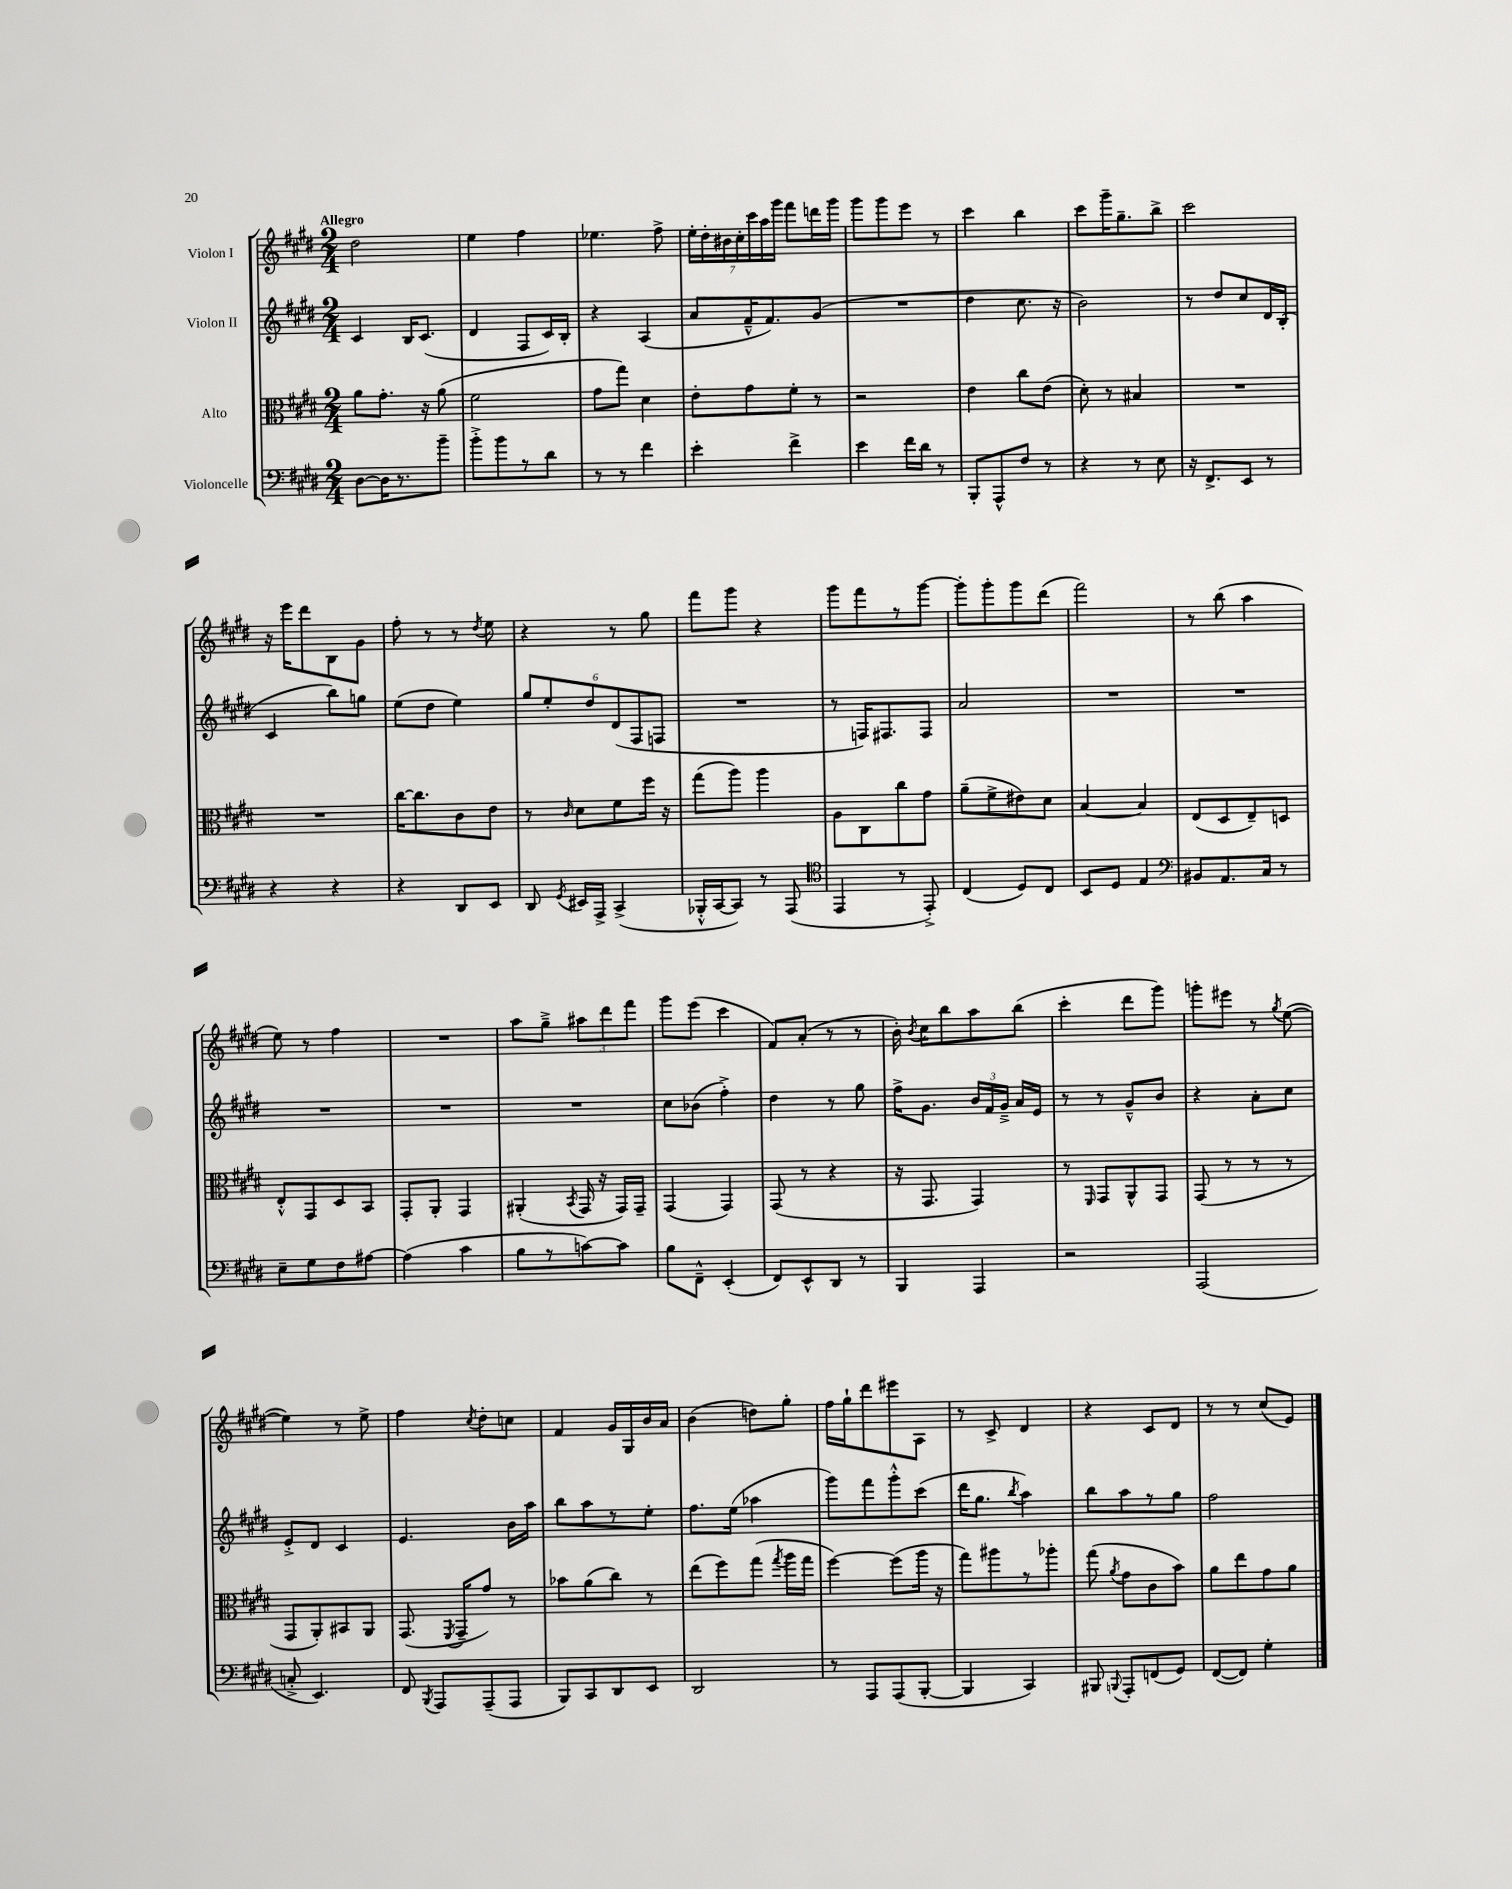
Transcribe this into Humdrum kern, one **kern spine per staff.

**kern	**kern	**kern	**kern
*staff4	*staff3	*staff2	*staff1
*clefF4	*clefC3	*clefG2	*clefG2
*k[f#c#g#d#]	*k[f#c#g#d#]	*k[f#c#g#d#]	*k[f#c#g#d#]
*M2/4	*M2/4	*M2/4	*M2/4
[8D#	8a	4c#	2dd#
16D#]	8.g#'	.	.
8.r	.	.	.
.	.	16B	.
.	16r	(8.c#	.
8b~	(8a	.	.
=	=	=	=
8b'^	2f#	4d#	4ee
8b	.	.	.
8r	.	8F#	4ff#
8d#	.	16c#)	.
.	.	16B'	.
=	=	=	=
8r	8g#	4r	4.ee-
8r	8gg#)	.	.
4f#	4d#	(4A	.
.	.	.	8ff#^
=	=	=	=
4e'	8e'	8a	28ee'
.	.	.	28dd#'
.	.	.	28b#
.	.	.	28cc#'
.	8g#	16f#~^^	.
.	.	.	28ccc#
.	.	.	28aa
.	.	8.f#)	.
.	.	.	28ggg#
4f#^	8f#'	.	8fff#
.	8r	(8g#	16ddd
.	.	.	16ggg#
=	=	=	=
4e	2r	2r	8ggg#
.	.	.	8ggg#
16f#	.	.	8eee
16d#	.	.	.
8r	.	.	8r
=	=	=	=
8BBB'	4e	4dd#	4ccc#
8AAA^^	.	.	.
8F#	8cc#	8.cc#	4bb
8r	(8e	.	.
.	.	16r	.
=	=	=	=
4r	8d#')	2b)	8ccc#
.	8r	.	16ggg#~
.	.	.	8.gg#~
8r	4B#	.	.
8E	.	.	8bb^
=	=	=	=
16r	2r	8r	2ccc#
8.FF#^	.	.	.
.	.	8dd#	.
8EE	.	8cc#	.
8r	.	16d#	.
.	.	(16B'	.
=	=	=	=
4r	2r	4c#	16r
.	.	.	16eee
.	.	.	8ddd#
4r	.	8bb)	8B
.	.	8gg	8g#
=	=	=	=
4r	[16cc#	(8ee	8ff#'
.	8.cc#]	.	.
.	.	8dd#	8r
8DD#	8c#	4ee)	8r
.	.	.	8qdd#
8EE	8e	.	8ee
=	=	=	=
8DD#	8r	12gg#	4r
.	.	12ee'	.
8qGG#	16qqc#	.	.
16EE#	8d#	.	.
.	.	12dd#	.
16AAA^	.	.	.
(4CC#^	8f#	(12d#	8r
.	.	12F#	.
.	16ff#	.	8gg#
.	.	12F	.
.	16r	.	.
=	=	=	=
16BBB-'^^	(8gg#	2r	8fff#
[16CC#	.	.	.
8CC#])	8aa)	.	8ggg#
8r	4aa	.	4r
(8AAA	.	.	.
=	=	=	=
*clefC4	*	*	*
4EE	8A	8r	8ggg#
.	8C#	16F)	8fff#
.	.	8.F#	.
8r	8cc#	.	8r
8EE'^)	8g#	8F#	[8ggg#
=	=	=	=
(4C#	(8a~	2a	8ggg#']
.	8f#^	.	8ggg#'
8D#)	8e#)	.	8ggg#
8C#	8d#	.	(8ddd#
=	=	=	=
8BB	[4B	2r	2fff#)
8D#	.	.	.
4E	4B]	.	.
=	=	=	=
*clefF4	*	*	*
8BB#	(8E	2r	8r
8.AA	8D#	.	(8bb
.	8E~)	.	4aa
16C#	.	.	.
8r	8D	.	.
=	=	=	=
8E~	8E'^^	2r	8ee)
8G#	8GG#	.	8r
8F#	8D#	.	4ff#
[8A#	8BB	.	.
=	=	=	=
(4A#]	8GG#'	2r	2r
.	8AA'	.	.
4c#	4GG#	.	.
=	=	=	=
8B	(4AA#'	2r	8aa
8r	.	.	8gg#~^
.	8qBB	.	.
[8c)	16GG#	.	12aa#
.	16r	.	.
.	.	.	12ddd#
8c]	16GG#)	.	.
.	.	.	12fff#
.	16GG#~	.	.
=	=	=	=
8B	(4GG#	8cc#	8ggg#
8FF#~^^	.	(8b-	(8eee
(4EE'	4GG#)	4ff#'^)	4ccc#
=	=	=	=
8FF#)	(8GG#	4dd#	8f#)
8EE^^	8r	.	(8a'
8DD#	4r	8r	8r
8r	.	8gg#	8r
=	=	=	=
4BBB	16r	16ff#^	16b')
.	.	.	8qb
.	8.GG#	8.g#	16cc#
.	.	.	8bb
4AAA	4GG#)	24b	8aa
.	.	24f#	.
.	.	24g#~^	.
.	.	16a	(8bb
.	.	16e	.
=	=	=	=
2r	8r	8r	4ccc#'
.	16qqFF#	.	.
.	8GG#	8r	.
.	8AA^^	8g#~^^	8ddd#
.	8GG#	8b	8ggg#)
=	=	=	=
(2AAA	(8GG#	4r	8ggg'
.	8r	.	8eee#
.	8r	8a'	8r
.	.	.	8qgg#
.	8r	8cc#	([8ee
=	=	=	=
8C'^	8GG#	8e'^	4ee])
4.EE)	8AA')	8d#	.
.	8BB#	4c#	8r
.	8AA	.	8ee^
=	=	=	=
8FF#	(8.GG#	4.e	4ff#
8qBBB	.	.	.
8AAA	.	.	.
.	8qFF#	.	.
.	16GG#~	.	.
.	.	.	8qcc#
(8AAA~	8g#)	.	8dd#'
8AAA	8r	16b	8cc
.	.	16aa	.
=	=	=	=
8BBB)	8b-	8bb	4f#
8CC#	(8a	8aa	.
8DD#	8cc#)	8r	16g#
.	.	.	16G#
8EE	8r	8ee'	16b
.	.	.	16a
=	=	=	=
2DD#	(8ee	8.ff#	(4b
.	8ff#)	.	.
.	.	(16ee	.
.	(8gg#	4aa-	8dd)
.	8qgg#	.	.
.	16aa	.	8gg#'
.	16gg#	.	.
=	=	=	=
8r	[4ff#)	8ggg#)	16ff#
.	.	.	16gg#`
8AAA	.	8fff#	8ddd#
(8AAA	(8ff#]	8ggg#'^^	8eee#
[8BBB'	16aa	(8ccc#	8A
.	16r	.	.
=	=	=	=
4BBB]	8gg#)	16ddd#	8r
.	.	8.gg#	.
.	8aa#	.	8c#^
.	.	8qbb	.
4CC#)	8r	4aa)	4d#
.	8aa-'	.	.
=	=	=	=
8BBB#	(8gg#	8bb	4r
8qqBBB	8qa	.	.
8AAA'	8g#	8aa	.
(8FF	8c#	8r	8c#
8GG#)	8b)	8gg#	8d#
=	=	=	=
([8FF#	8a	2ff#	8r
8FF#])	8ee	.	8r
4G#'	8g#	.	(8cc#
.	8a	.	8e)
==	==	==	==
*-	*-	*-	*-
